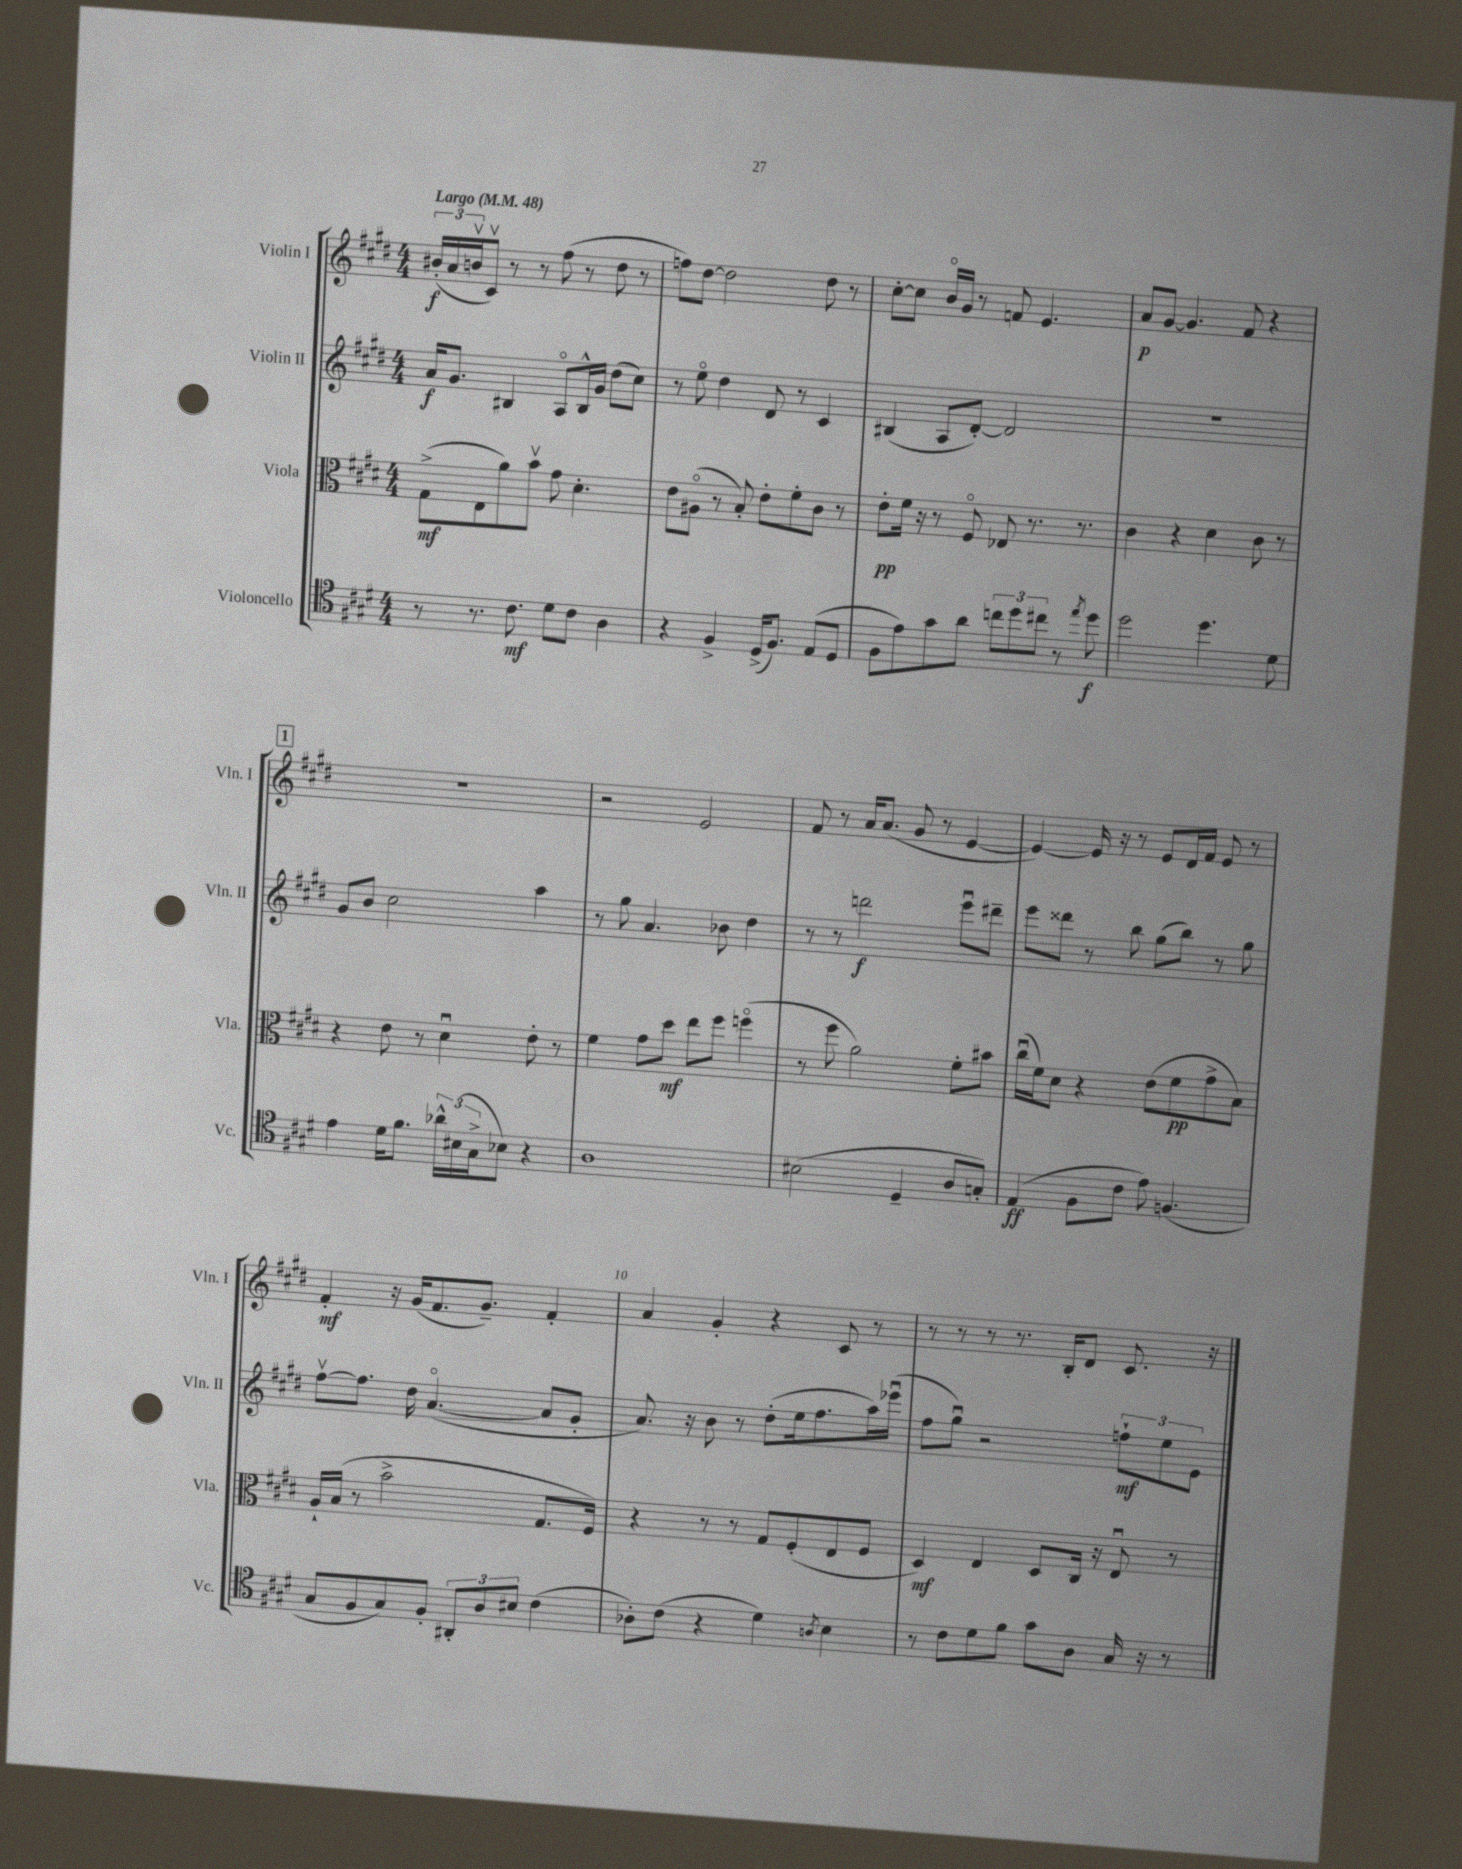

**kern	**dynam	**kern	**dynam	**kern	**dynam	**kern	**dynam
*part4	*part4	*part3	*part3	*part2	*part2	*part1	*part1
*staff4	*staff4	*staff3	*staff3	*staff2	*staff2	*staff1	*staff1
*I"Violoncello	*	*I"Viola	*	*I"Violin II	*	*I"Violin I	*
*I'Vc.	*	*I'Vla.	*	*I'Vln. II	*	*I'Vln. I	*
*clefC4	*	*clefC3	*	*clefG2	*	*clefG2	*
*k[f#c#g#d#]	*	*k[f#c#g#d#]	*	*k[f#c#g#d#]	*	*k[f#c#g#d#]	*
*M4/4	*	*M4/4	*	*M4/4	*	*M4/4	*
*MM48	*	*MM48	*	*MM48	*	*MM48	*
=1	=1	=1	=1	=1	=1	=1	=1
!	!	!	!	!	!	!LO:TX:a:B:t=Largo	!
8r	.	(8G#^\L	mf	16a/KL	f	(24b#X'/LL	f
.	.	.	.	.	.	24a/	.
.	.	.	.	8.g#/J	.	.	.
.	.	.	.	.	.	24bnv/J	.
8.r	.	8E\	.	.	.	8c#v/J)	.
.	.	8a\)	.	4B#X/	.	8r	.
8.c#\	mf	.	.	.	.	.	.
.	.	8bv\J	.	.	.	8r	.
8d#\L	.	8g#\	.	8A/L	.	(8ff#\	.
8c#\J	.	4.d#'\	.	16B#^^/L	.	8r	.
.	.	.	.	16g#/JJ	.	.	.
4A\	.	.	.	(8dd#\L	.	8dd#\	.
.	.	.	.	8cc#\J)	.	8r	.
=2	=2	=2	=2	=2	=2	=2	=2
4r	.	8e\L	.	8r	.	8ffn\L)	.
.	.	(8A#X\J	.	8ee\	.	[8dd#\J	.
4F#^/	.	8r	.	4dd#\	.	2dd#\]	.
.	.	8B'/)	.	.	.	.	.
(16D#^/KL	.	8e'\L	.	8d#/	.	.	.
8.F#/J)	.	.	.	.	.	.	.
.	.	8f#'\	.	8r	.	.	.
(8E/L	.	8c#\J	.	4c#/	.	8dd#\	.
8D#/J	.	8r	.	.	.	8r	.
=3	=3	=3	=3	=3	=3	=3	=3
8F#\L	.	8e'\L	pp	(4B#X/	.	[8cc#'\L	.
8e\)	.	16f#\Jk	.	.	.	8cc#\J]	.
.	.	16r	.	.	.	.	.
8g#\	.	8r	.	8A/L	.	16b/LL	.
.	.	.	.	.	.	16g#/JJ	.
8a\J	.	8F#/	.	[8d#'/J)	.	8r	.
12ccn\L	.	8E-X/	.	2d#/]	.	8fn/	.
12dd#\	.	.	.	.	.	.	.
.	.	8.r	.	.	.	4.e/	.
12cc#X\J	.	.	.	.	.	.	.
8r	.	.	.	.	.	.	.
.	.	8.r	.	.	.	.	.
8qee/	.	.	.	.	.	.	.
8dd#\	f	.	.	.	.	.	.
=4	=4	=4	=4	=4	=4	=4	=4
2dd#\	.	4c#\	.	1r	.	8a/L	p
.	.	.	.	.	.	[8g#/J	.
.	.	4r	.	.	.	4.g#/]	.
4.dd#\	.	4d#\	.	.	.	.	.
.	.	.	.	.	.	8f#/	.
.	.	8c#\	.	.	.	4r	.
8d#\	.	8r	.	.	.	.	.
!!LO:LB:g=z
!!LO:REH:place=s1:t=1
=5	=5	=5	=5	=5	=5	=5	=5
4e\	.	4r	.	8g#/L	.	1r	.
.	.	.	.	8b/J	.	.	.
16d#\KL	.	8e\	.	2cc#\	.	.	.
8.f#\J	.	.	.	.	.	.	.
.	.	8r	.	.	.	.	.
24a-X^^\LL	.	4d#u\	.	.	.	.	.
(24B#X\	.	.	.	.	.	.	.
24G#^\J	.	.	.	.	.	.	.
8B-X\J)	.	.	.	.	.	.	.
4r	.	8e'\	.	4aa\	.	.	.
.	.	8r	.	.	.	.	.
=6	=6	=6	=6	=6	=6	=6	=6
1A	.	4f#\	.	8r	.	2r	.
.	.	.	.	8gg#\	.	.	.
.	.	8g#\L	.	4.a/	.	.	.
.	.	8dd#\J	mf	.	.	.	.
.	.	8ee\L	.	.	.	2e/	.
.	.	8ff#\J	.	8b-X\	.	.	.
.	.	(4ffn\	.	4dd#\	.	.	.
=7	=7	=7	=7	=7	=7	=7	=7
(2B#X\	.	8r	.	8r	.	8f#/	.
.	.	8ff#\	.	8r	.	8r	.
.	.	2a\)	.	2dddn\	f	16a/KL	.
.	.	.	.	.	.	(8.a/J	.
4D#~/	.	.	.	.	.	8g#/	.
.	.	.	.	.	.	8r	.
8A/L	.	8f#'\L	.	8eeeu\L	.	[4e/	.
8Gn'/J)	.	8b#X\J	.	8ddd#X~\J	.	.	.
=8	=8	=8	=8	=8	=8	=8	=8
(4E/	ff	(16cc#u\LL	.	8eee\L	.	4e/_)	.
.	.	16f#\J)	.	.	.	.	.
.	.	8d#\J	.	8ddd##X\J	.	.	.
8F#\L	.	4r	.	8r	.	16e/]	.
.	.	.	.	.	.	16r	.
8c#\J	.	.	.	8bb\	.	8r	.
8e\)	.	(8e\L	.	(8gg#\L	.	8e/L	.
(4.Fn/	.	8f#\	pp	8bb\J)	.	16d#/L	.
.	.	.	.	.	.	16f#/JJ	.
.	.	8g#^\	.	8r	.	8e/	.
.	.	8B\J)	.	8gg#\	.	8r	.
!!LO:LB:g=z
=9	=9	=9	=9	=9	=9	=9	=9
8G#/L	.	16A`/LL	.	[8ff#v\L	.	4f#'/	mf
.	.	(16B/JJ	.	.	.	.	.
8F#/	.	8r	.	8.ff#\J]	.	.	.
8G#/)	.	2b^\	.	.	.	16r	.
.	.	.	.	16dd#\	.	(16g#/KL	.
8F#'/J	.	.	.	([4.a/	.	8.f#/	.
12AA#X'/L	.	.	.	.	.	.	.
.	.	.	.	.	.	8.g#~/J)	.
12A/	.	.	.	.	.	.	.
12B#X/J	.	.	.	.	.	.	.
(4c#\	.	8.G#/L	.	8a/L]	.	4f#'/	.
.	.	.	.	8g#'/J	.	.	.
.	.	16F#/Jk)	.	.	.	.	.
=10	=10	=10	=10	=10	=10	=10	=10
8A-X'\L)	.	4r	.	8.a/)	.	4a/	.
(8c#\J	.	.	.	.	.	.	.
.	.	.	.	16r	.	.	.
4r	.	8r	.	8b\	.	4g#'/	.
.	.	8r	.	8r	.	.	.
4d#\)	.	8G#/L	.	(8dd#'\L	.	4r	.
.	.	(8F#'/	.	16ee\k	.	.	.
.	.	.	.	8.ff#\	.	.	.
8qAn/	.	.	.	.	.	.	.
4B\	.	8E/	.	.	.	8c#/	.
.	.	8F#/J	.	16aa\L)	.	8r	.
.	.	.	.	(16eee-Xu\JJ	.	.	.
=11	=11	=11	=11	=11	=11	=11	=11
8r	.	4D#/)	mf	8ff#\L	.	8r	.
8c#\L	.	.	.	8gg#u\J)	.	8r	.
8d#\	.	4E/	.	2r	.	8r	.
8f#\J	.	.	.	.	.	8.r	.
8g#\L	.	8D#/L	.	.	.	.	.
.	.	.	.	.	.	16B'/KL	.
8A\J	.	16C#/Jk	.	.	.	8d#/J	.
.	.	16r	.	.	.	.	.
16G#/	.	8Eu/	.	12ffn`\L	mf	8.c#/	.
16r	.	.	.	.	.	.	.
.	.	.	.	12ee\	.	.	.
8r	.	8r	.	.	.	.	.
.	.	.	.	12e\J	.	.	.
.	.	.	.	.	.	16r	.
==	==	==	==	==	==	==	==
*-	*-	*-	*-	*-	*-	*-	*-
